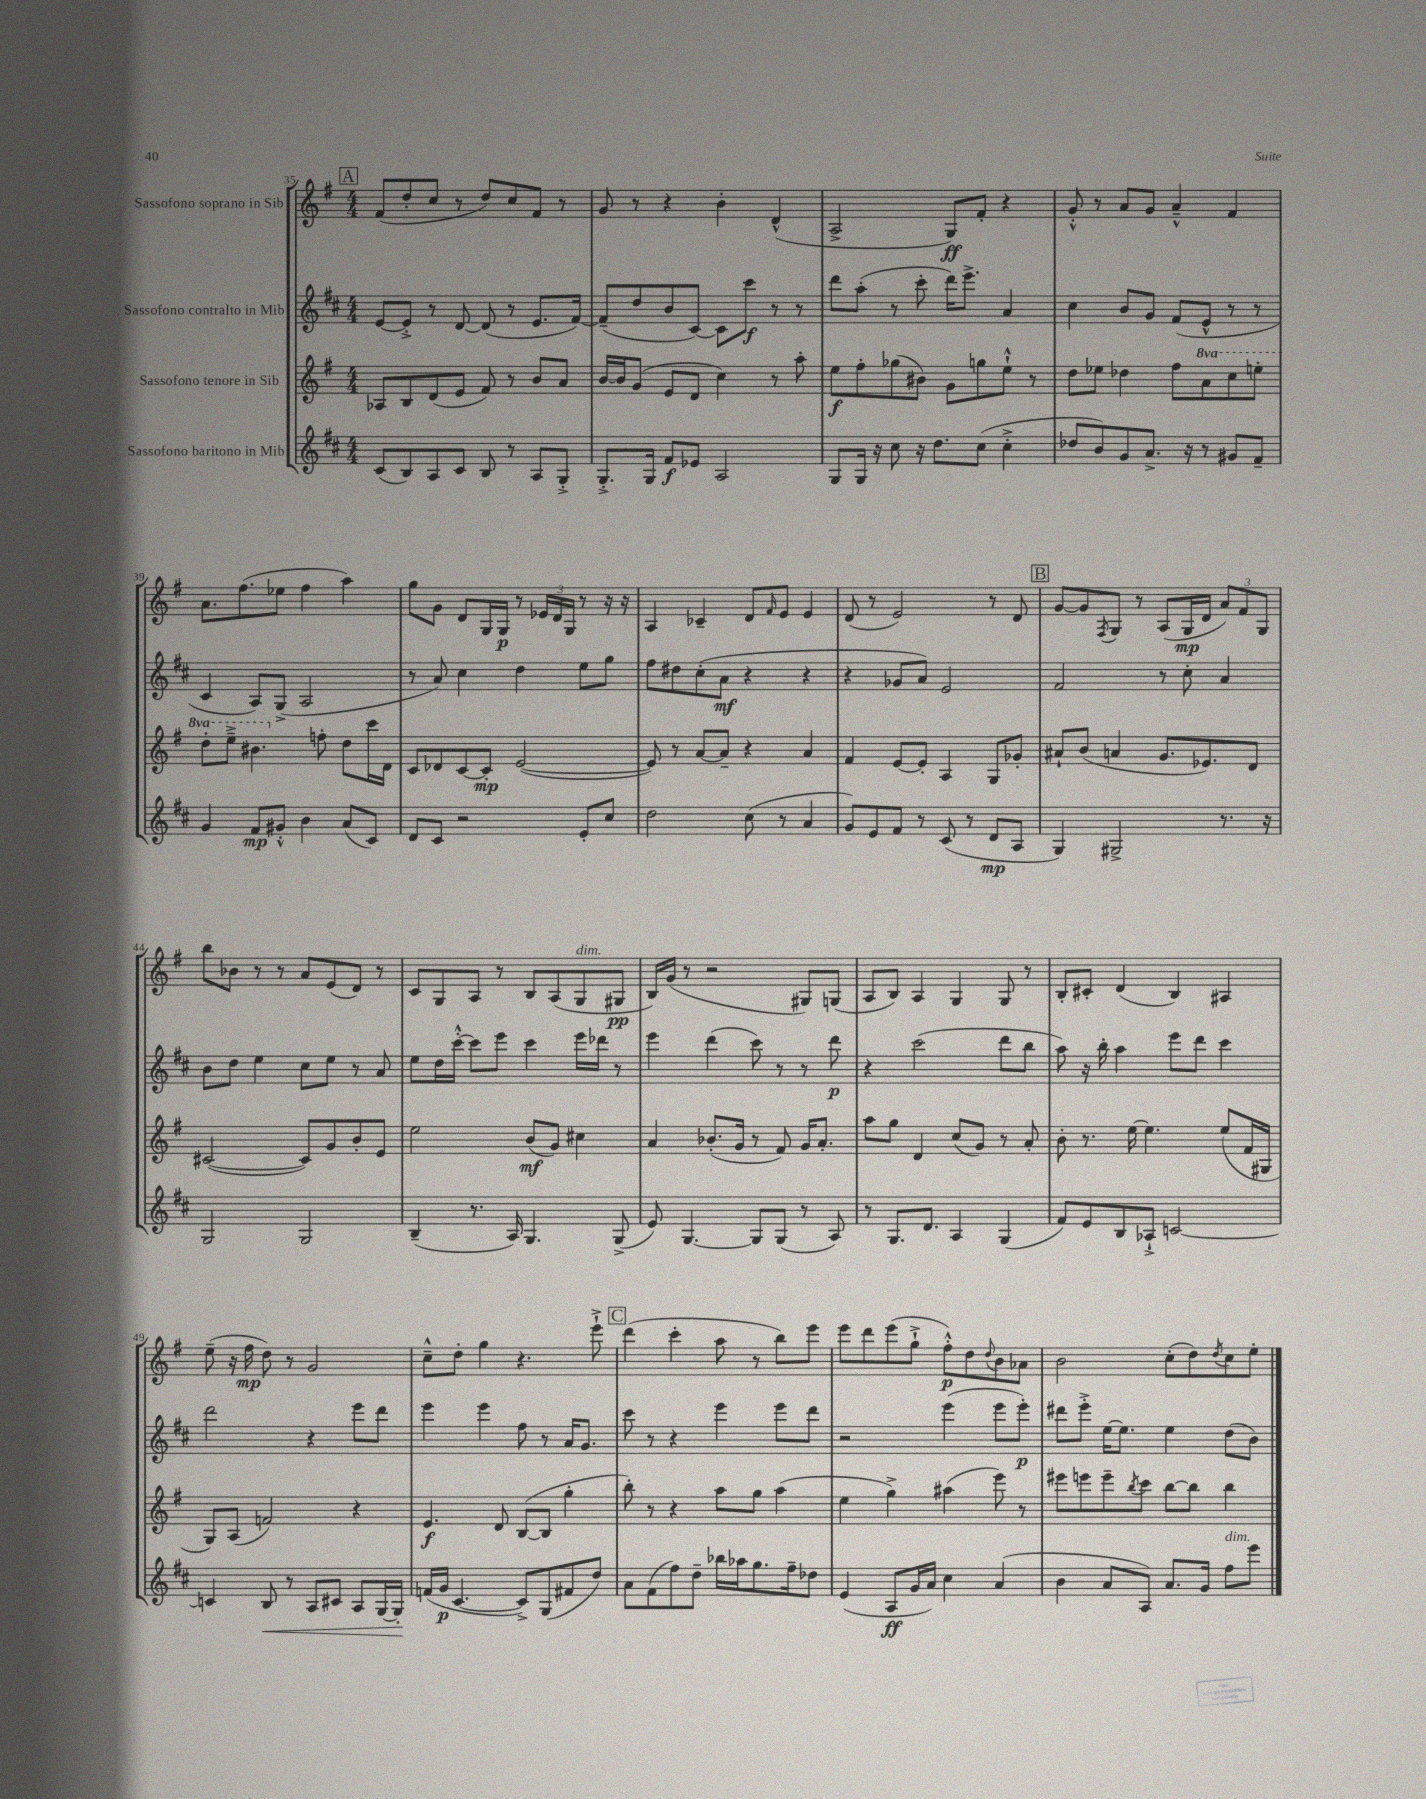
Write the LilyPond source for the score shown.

<<
\new StaffGroup <<
\new Staff = "s0" \with { instrumentName = "Sassofono soprano in Sib" } {
    \clef treble \key g \major \numericTimeSignature \time 4/4
    \mark \markup { \box "A" } fis'8( d''8-. c''8 r8 d''8) c''8 fis'8 r8 |
    g'8 r8 r4 b'4-. d'4-^( |
    a2-> g8\ff) fis'8-. r4 |
    g'8-.-^ r8 a'8 g'8 a'4---^ fis'4 |
    a'8. fis''8.( ees''8 fis''4 a''4) |
    g''8 g'8 d'8 g16 g16\p r8 \tuplet 3/2 { ees'16 d'16 g16 } r8 r16 r16 |
    a4 ces'4-- d'8 \grace { fis'16 } e'8 e'4 |
    d'8( r8 e'2) r8 d'8 |
    \mark \markup { \box "B" } g'8~ g'8 \acciaccatura { fis8 } g8 r8 a8( g16\mp d'16 \tuplet 3/2 { a'8) fis'8 g8 } |
    b''8 bes'8 r8 r8 a'8 e'8( d'8) r8 |
    c'8 g8 a8 r8 b8 a8( g8^\markup { \italic "dim." } gis8\pp |
    b16) g'16( r8 r2 gis8) g8( |
    a8 b8) a4 g4 g8 r8 |
    b8-. cis'8-. d'4( b4) ais4 |
    e''8--( r16 fis''16\mp d''8) r8 g'2 |
    c''8---^ d''8-. g''4 r4. e'''8-!-> |
    \mark \markup { \box "C" } d'''4( c'''4-. a''8 r8 b''8) e'''8 |
    e'''8 d'''8 e'''8( g''8-!-> fis''8-.-^\p) d''8 \appoggiatura { d''8 } b'8 aes'8 |
    b'2 c''8-.( d''8) \acciaccatura { d''8 } c''8 e''8-. \bar "|." |
}
\new Staff = "s1" \with { instrumentName = "Sassofono contralto in Mib" } {
    \clef treble \key d \major \numericTimeSignature \time 4/4
    \mark \markup { \box "A" } e'8~ e'8-.-> r8 d'8~ d'8( r8 e'8. fis'16~) |
    fis'8--( d''8 b'8 cis'8~) cis'8 cis'''8\f r8 r8 |
    d'''8 a''8-.( r8 cis'''8-. d'''16) e'''8.-> a'4 |
    cis''4 b'8 g'8 fis'8( e'8-^ r8 r8 |
    cis'4 a8) g8->( a2 |
    r8 a'8) cis''4 d''4 e''8 g''8 |
    fis''8 dis''8 cis''8-.( a'8\mf r4 r4 |
    r4 ges'8 a'8) e'2 |
    \mark \markup { \box "B" } fis'2 r8 cis''8-. a'4 |
    b'8 d''8 e''4 cis''8 e''8 r8 a'8 |
    e''8 d''16 cis'''16~-.-^ cis'''8 e'''8 cis'''4 e'''16 des'''16 r8 |
    e'''4 d'''4( cis'''8) r8 r8 d'''8\p |
    r4 cis'''2( d'''8 b''8 |
    a''8) r16 b''16-. a''4 e'''8 d'''8 cis'''4 |
    d'''2 r4 e'''8 d'''8 |
    e'''4 e'''4 fis''8 r8 a'16 g'8. |
    \mark \markup { \box "C" } cis'''8 r8 r4 e'''4 e'''8 d'''8 |
    r2 e'''4( e'''8 e'''8-.\p) |
    dis'''8 e'''8-.-> e''16~ e''8. e''4 d''8( b'8) \bar "|." |
}
\new Staff = "s2" \with { instrumentName = "Sassofono tenore in Sib" } {
    \clef treble \key g \major \numericTimeSignature \time 4/4 \set Staff.ottavationMarkups = #ottavation-simple-ordinals
    \mark \markup { \box "A" } aes8 b8 d'8( e'8 fis'8) r8 b'8 a'8 |
    b'16~ b'16 g'8( e'8 d'8 c''4) r8 a''8-. |
    e''8\f fis''8-. ges''8( bis'8) g'8 g''8 e''8-!-^ r8 |
    d''8 ees''8 des''4 fis''8 \ottava #1 a''8 c'''8 e'''!8-. |
    d'''8-. e'''8---> bis''4. \ottava #0 f''8-. d''8 c'''16 d'16 |
    c'8 des'8 c'8~ c'8-.\mp e'2~( |
    e'8) r8 a'8~ a'8-- r4 a'4 |
    fis'4 e'8~ e'8-. a4 g8 ges'8-. |
    \mark \markup { \box "B" } ais'8-! b'8( a'4 g'8. ees'8.) d'8 |
    cis'2~( cis'8) g'8 b'8-. e'8 |
    e''2 b'8\mf( g'8) cis''4 |
    a'4 bes'8.-.( g'16 r8 fis'8) g'16 a'8.-. |
    a''8 g''8 d'4 c''8( g'8) r8 a'8-. |
    b'8-. r8. e''16~ e''4. e''8( fis'16 gis16 |
    g8) a8( f'2) r4 |
    e'4.\f d'8 b8~( b8 g''4-. |
    \mark \markup { \box "C" } b''8-.) r8 r4 a''8 g''8 a''4( |
    e''4 g''4->) ais''4( e'''8) r8 |
    eis'''8 e'''8 e'''8-- \acciaccatura { b''8 } c'''8 b''8~ b''8 b''4 \bar "|." |
}
\new Staff = "s3" \with { instrumentName = "Sassofono baritono in Mib" } {
    \clef treble \key d \major \numericTimeSignature \time 4/4
    \mark \markup { \box "A" } cis'8( b8) a8 cis'8 b8 r8 a8 g8-.-> |
    g8.-.-> g16 fis'8\f ees'8 a2 |
    g8 g16 r16 cis''8 r16 d''8. cis''8( cis''4-.-> |
    des''8 b'8) g'8 a'8.-> r16 r8 gis'8 fis'8-- |
    g'4 fis'8\mp gis'8-.-^ b'4 a'8( cis'8) |
    d'8 cis'8 r2 e'8-. cis''8 |
    d''2 cis''8( r8 a'4 |
    g'8) e'8 fis'8 r8 cis'8( r8 d'8\mp a8 |
    \mark \markup { \box "B" } g4) gis2-> r8. r16 |
    g2 g2 |
    b4--( r8. a16) g4. g8->( |
    e'8) g4.~ g8 g8( r8 a8) |
    r8 g8. d'8. a4 g4( |
    fis'8) e'8 b8 aes8-!-> c'2~ |
    c'4 b8\< r8 a8 cis'8 a8 g16~ g16-.\! |
    f'16( g'16\p cis'4.~ cis'8->) g8( fis'8 d''8) |
    \mark \markup { \box "C" } a'8 fis'8( fis''8) d''8-- bes''16 aes''16 g''8. fis''16-- des''8 |
    e'4( a8\ff g'16 a'16) cis''4 a'4( |
    b'4 a'8 a8) a'8. g'16 fis''8^\markup { \italic "dim." } e'''8 \bar "|." |
}
>>
>>
\layout { \context { \Score currentBarNumber = #35 } }
